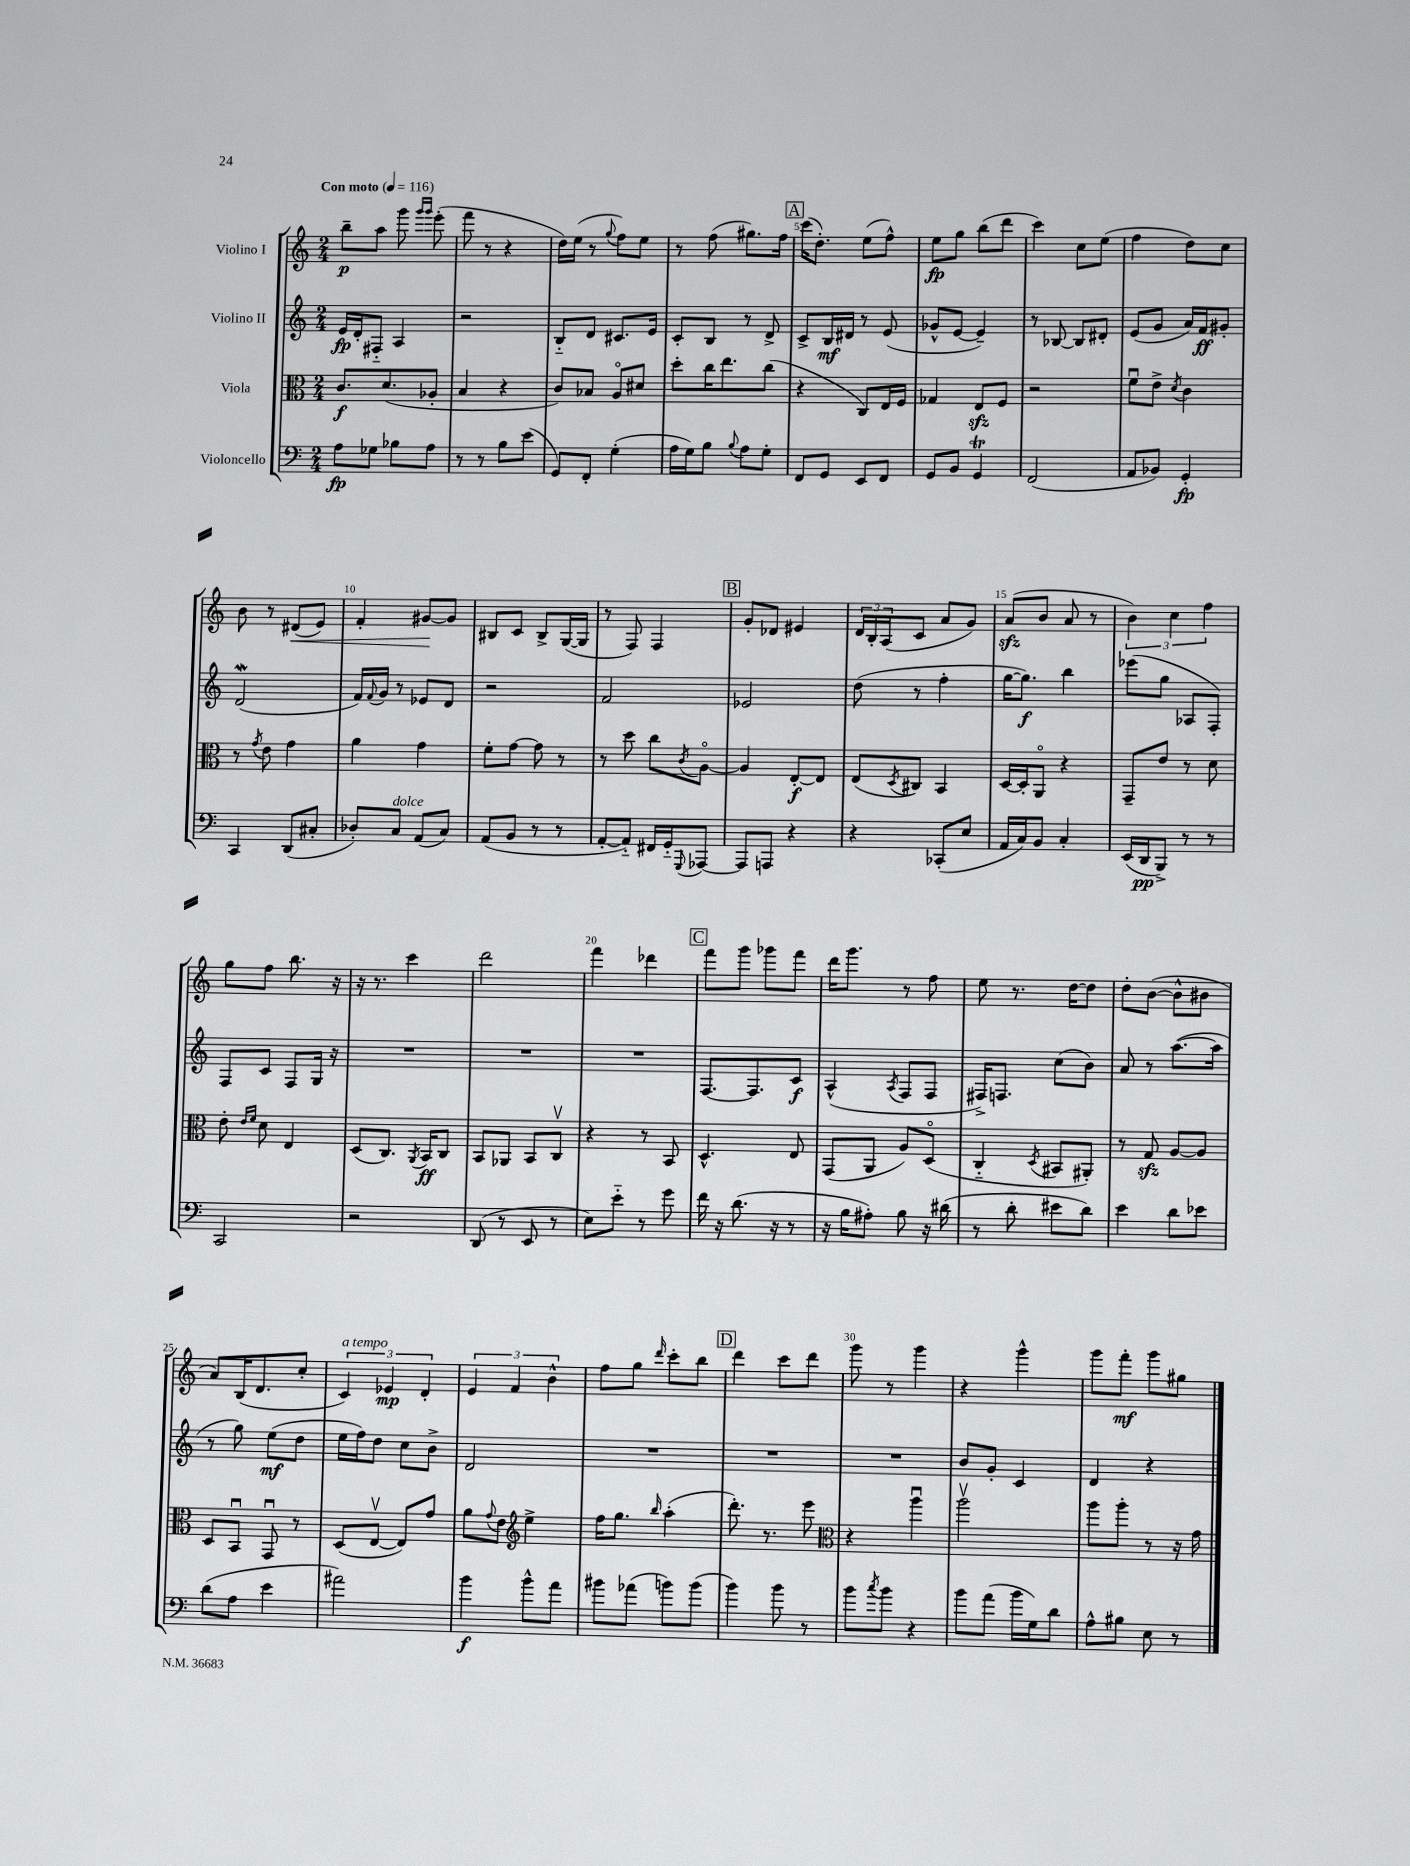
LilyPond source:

<<
\new StaffGroup <<
\new Staff = "s0" \with { instrumentName = "Violino I" } {
    \clef treble \key c \major \numericTimeSignature \time 2/4 \tempo "Con moto" 4 = 116
    b''8--\p a''8 g'''8 \grace { g'''16 g'''16 } e'''8-.( |
    f'''8 r8 r4 |
    d''16) e''16( r8 \appoggiatura { g''8 } f''8) e''8 |
    r8 f''8( gis''8.) f''16 |
    \mark \markup { \box "A" } c'''16( d''8.-.) e''8( f''8-^) |
    e''8\fp g''8 b''8( d'''8 |
    c'''4) c''8 e''8( |
    f''4 d''8) c''8 |
    b'8 r8 dis'8\<( e'8) |
    f'4-. gis'8~\! gis'8 |
    bis8 c'8 bis8-> g16~( g16 |
    r8 f8) f4 |
    \mark \markup { \box "B" } g'8-. des'8 eis'4 |
    \tuplet 3/2 { d'16 b16-. a16( } c'8 a'8 g'8) |
    a'8\sfz( b'8 a'8 r8 |
    \tuplet 3/2 { b'4) c''4 f''4 } |
    g''8 f''8 b''8. r16 |
    r16 r8. c'''4 |
    d'''2 |
    f'''4 des'''4 |
    \mark \markup { \box "C" } f'''8 g'''8 ges'''8 f'''8 |
    d'''16 g'''8. r8 f''8 |
    e''8 r8. d''16~ d''8 |
    d''8-. b'8~( b'8-^ bis'8 |
    a'8) b16( d'8. c''8-. |
    \tuplet 3/2 { c'4^\markup { \italic "a tempo" }) ees'4\mp d'4-. } |
    \tuplet 3/2 { e'4 f'4 b'4-^ } |
    f''8 g''8 \grace { d'''16 } c'''8-. b''8 |
    \mark \markup { \box "D" } d'''4 c'''8 d'''8 |
    g'''8 r8 g'''4 |
    r4 g'''4-^ |
    g'''8 f'''8-.\mf g'''8 gis''8 \bar "|." |
}
\new Staff = "s1" \with { instrumentName = "Violino II" } {
    \clef treble \key c \major \numericTimeSignature \time 2/4
    e'16\fp d'16-. fis8-_ a4 |
    r2 |
    b8-_ d'8 cis'8. e'16 |
    c'8-. b8 r8 d'8-> |
    \mark \markup { \box "A" } c'8-> b16\mf dis'16 r8 e'8( |
    ges'8-^ e'8~ e'4--) |
    r8 bes8~ bes8 dis'8-. |
    e'8( g'8 a'16) f'16\ff gis'8-. |
    d'2\mordent( |
    f'16) \appoggiatura { f'8 } g'16 r8 ees'8 d'8 |
    r2 |
    f'2 |
    \mark \markup { \box "B" } ees'2 |
    d''8( r8 f''4-. |
    g''16~ g''8.\f) b''4 |
    ees'''8( g''8 aes8 f8-.) |
    f8 c'8 f8 g16 r16 |
    R2 |
    R2 |
    R2 |
    \mark \markup { \box "C" } f8.~ f8. c'8\f |
    a4-^( \acciaccatura { a8 } f8 f8 |
    fis16->) f8. c''8( b'8) |
    a'8 r8 a''8.~( a''16 |
    r8 g''8) e''8\mf( d''8 |
    e''16 f''16) d''8 c''8 b'8-> |
    d'2 |
    R2 |
    \mark \markup { \box "D" } R2 |
    R2 |
    b'8 g'8-. c'4 |
    d'4 r4 \bar "|." |
}
\new Staff = "s2" \with { instrumentName = "Viola" } {
    \clef alto \key c \major \numericTimeSignature \time 2/4
    c'8.\f d'8.( aes8-. |
    b4 r4 |
    c'8) bes8 a8\flageolet dis'8 |
    d''8-. c''16 e''8. c''8( |
    \mark \markup { \box "A" } r4 c8) e16 f16 |
    ges4 e8\sfz f8 |
    r2 |
    f'8\downbow e'8-> \acciaccatura { d'8 } c'4 |
    r8 \acciaccatura { g'8 } e'8 g'4 |
    a'4 g'4 |
    f'8-. g'8~ g'8 r8 |
    r8 d''8 c''8 \acciaccatura { c'8 } a8~\flageolet |
    \mark \markup { \box "B" } a4 e8~-.\f e8 |
    e8( \acciaccatura { d8 } cis8) b,4 |
    d16~ d16-. a,8\flageolet r4 |
    g,8-- e'8 r8 d'8 |
    e'8-. \grace { e'16 f'16 } d'8 e4 |
    d8( c8.) \acciaccatura { a,8 } b,16\ff c8 |
    b,8 aes,8 b,8 c8\upbow |
    r4 r8 b,8 |
    \mark \markup { \box "C" } d4.-^ e8 |
    g,8( a,8 a8) d8\flageolet( |
    c4-_ \acciaccatura { d8 } bis,8 ais,8-.) |
    r8 g8\sfz a8~ a8 |
    d8 b,8\downbow g,8\downbow r8 |
    d8( e8~\upbow e8) g'8 |
    a'8 \appoggiatura { g'8 } e'8 \clef treble e''4-> |
    f''16 g''8. \grace { b''16 } a''4-.( |
    \mark \markup { \box "D" } d'''8.-.) r8. e'''8 |
    \clef alto r4 a''4\downbow |
    a''2\upbow |
    a''8 a''8-. r8 r16 g'16 \bar "|." |
}
\new Staff = "s3" \with { instrumentName = "Violoncello" } {
    \clef bass \key c \major \numericTimeSignature \time 2/4
    a8\fp ges8 bes8 a8 |
    r8 r8 b8 e'8( |
    g,8) f,8-. g4-.( |
    a16 g16) b8 \appoggiatura { b8 } a8 g8-. |
    \mark \markup { \box "A" } f,8 g,8 e,8 f,8 |
    g,8 b,8 g,4\trill |
    f,2( |
    a,8 bes,8) g,4-.\fp |
    c,4 d,8( cis8-. |
    des8-.) c8^\markup { \italic "dolce" } a,8( c8) |
    a,8( b,8 r8 r8 |
    a,8~-. a,8-_) fis,16 g,16-_ \appoggiatura { g,,8 } aes,,8~ |
    \mark \markup { \box "B" } aes,,8 a,,8 r4 |
    r4 ces,8-.( e8 |
    a,16 c16) b,8 c4-. |
    e,16( d,16\pp b,,8->) r8 r8 |
    c,2 |
    r2 |
    d,8( r8 e,8 r8 |
    e8) e'8-_ r8 g'8 |
    \mark \markup { \box "C" } f'16 r16 d'8.( r16 r8 |
    r16 b16 ais8-.) b8 r16 dis'16( |
    r8 d'8-. eis'8 d'8) |
    e'4 d'8 ees'8 |
    d'8( a8 e'4 |
    ais'2) |
    b'4\f b'8-^ a'8 |
    bis'8 aes'8( b'8) b'8( |
    \mark \markup { \box "D" } b'4) b'8 r8 |
    b'8 \acciaccatura { c''8 } b'8 r4 |
    b'8 a'8( b'16 g16) d'8 |
    a8-^ bis8 e8 r8 \bar "|." |
}
>>
>>
\layout { \context { \Score \override BarNumber.break-visibility = ##(#f #t #t) barNumberVisibility = #(every-nth-bar-number-visible 5) } }
